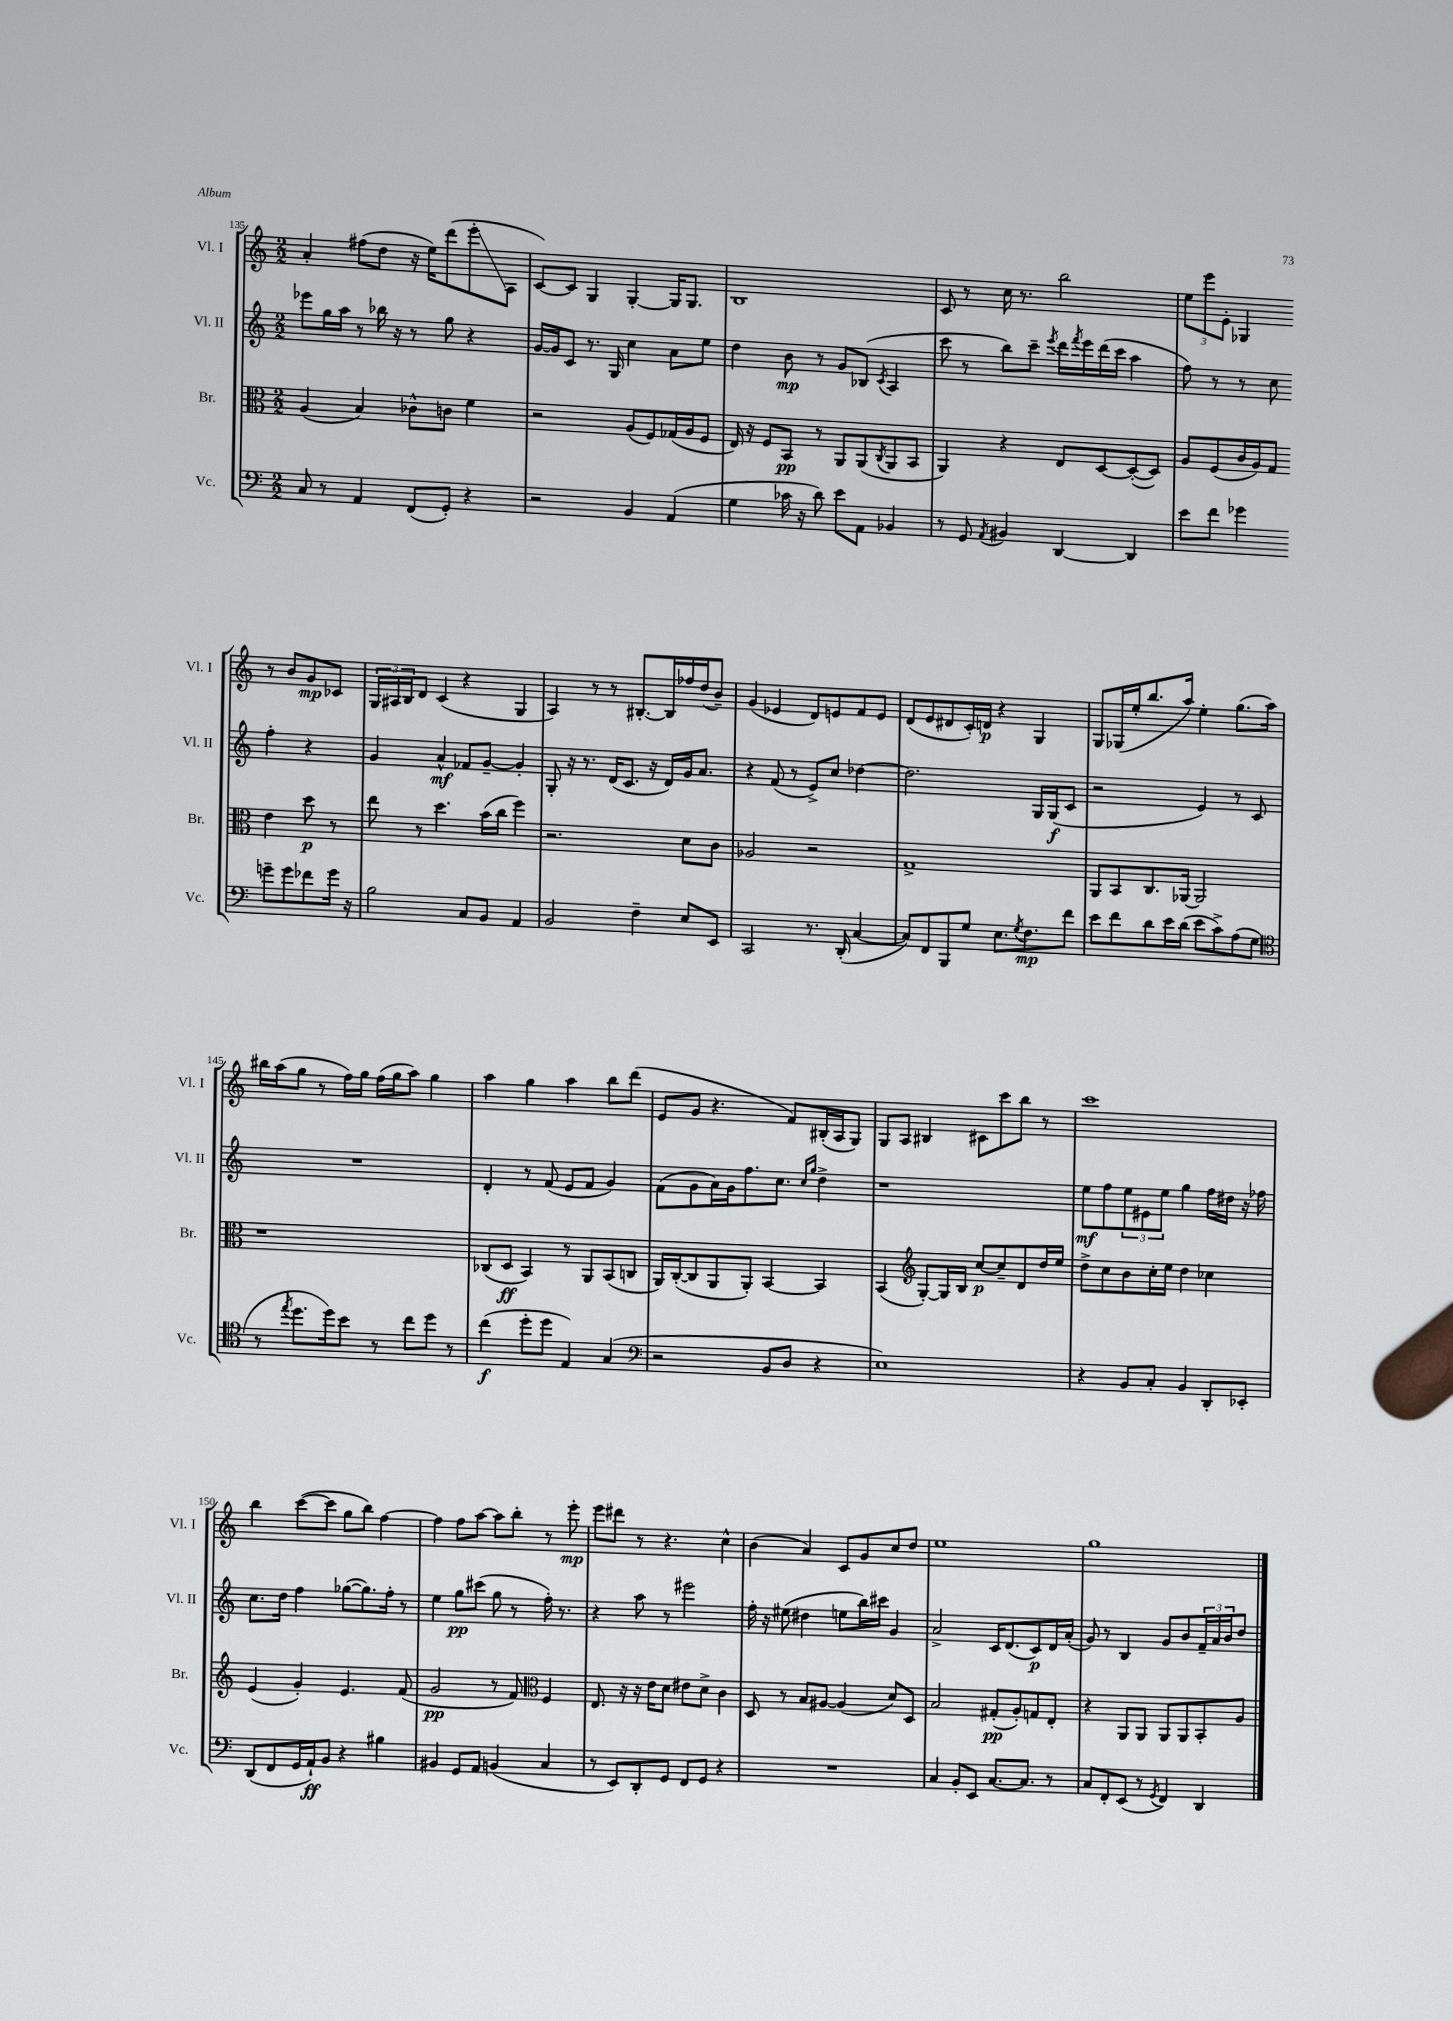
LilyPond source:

<<
\new StaffGroup <<
\new Staff = "s0" \with { instrumentName = "Vl. I" shortInstrumentName = "Vl. I" } {
    \clef treble \key c \major \numericTimeSignature \time 2/2
    a'4-. fis''8( d''8 r16 e''16) d'''8( e'''8-.\glissando a8 |
    c'8~) c'8 g4 g4~-. g16 g8. |
    b1 |
    c'8 r8 c''16 r8. b''2 |
    \tuplet 3/2 { e''8 e'''8 e'8-. } ges4 r8 b'8 g'8\mp ces'8 |
    \tuplet 3/2 { g16 ais16 b16 } d'8 c'4( r4 g4 |
    a4) r8 r8 bis8.~-. bis16 fes''16 d''16( b'8--) |
    g'4( ees'4 d'8) e'8 f'8 e'8 |
    d'8( e'8 dis'8 c'16-.) d'16\p r4 g4 |
    g8 ges16( e''16-. b''8. a''16) e''4-. g''8.( a''16) |
    bis''16 a''16( g''8 r8 f''16) g''16 f''16( g''16 a''8) g''4 |
    a''4 g''4 a''4 b''8 d'''8( |
    e'8 g'8 r4. f'8) bis16-.( a16 g8) |
    g8 a8 bis4 cis'8 c'''8 b''8 r8 |
    c'''1 |
    b''4 c'''8~( c'''8 g''8 b''8) f''4~ |
    f''4 f''8 a''8~ a''8 b''8-. r8 e'''8-.\mp |
    e'''8 dis'''8 r8 r4. c''4-^ |
    b'4( a'4) c'8 g'8 c''8 d''8 |
    e''1 |
    g''1 \bar "|." |
}
\new Staff = "s1" \with { instrumentName = "Vl. II" shortInstrumentName = "Vl. II" } {
    \clef treble \key c \major \numericTimeSignature \time 2/2
    ees'''8 g''16 a''16 r8 bes''16 r16 r8 g''8 r4 |
    g'16~ g'16 c'8 r8. g16 c''4 a'8 e''8 |
    d''4 b'8\mp r8 g'8 bes8( \acciaccatura { c'8 } a4 |
    c'''8 r8 b''8) c'''8-- \acciaccatura { e'''8 } d'''16 \acciaccatura { f'''8 } e'''16 d'''16( c'''16 a''4 |
    f''8) r8 r8 c''8 f''4-. r4 |
    g'4 a'4-^\mf fes'8 g'8~-- g'4-. |
    g8-. r16 r8. d'16( c'8. r16 d'16) g'16 a'8. |
    r4 f'8( r8 e'8->) c''8 des''4~ |
    des''2. g16 g16\f( c'8 |
    r2 e'4) r8 c'8 |
    R1 |
    d'4-. r8 f'8( e'8 f'8 g'4) |
    f'8( g'8 a'16) g'16 f''8. c''8. \grace { c''16 g''16 } d''4-> |
    r1 |
    e''8\mf f''8 \tuplet 3/2 { e''8 eis'8 e''8 } g''4 f''16 dis''16 r16 fes''16 |
    c''8. d''16 f''4 ges''8~( ges''8.) f''16-. r8 |
    e''4 g''8\pp cis'''8( g''8 r8 f''16-.) r8. |
    r4 a''8 r8 eis'''2 |
    f''16-. r16 eis''8( dis''4 e''8 b''16) cis'''16 g'4 |
    a'2-> c'16 d'8.( c'8\p) d'16 a'16-.( |
    g'8) r8 b4 g'8 b'8 \tuplet 3/2 { f'16-- a'16 b'16 } d''8 \bar "|." |
}
\new Staff = "s2" \with { instrumentName = "Br." shortInstrumentName = "Br." } {
    \clef alto \key c \major \numericTimeSignature \time 2/2
    a4( b4) ces'8-^ c'8 f'4 |
    r2 a8( f8) ges16( a16 f8 |
    e16) r16 f8 b,8\pp r8 a,8 a,8( \acciaccatura { c8 } a,8 b,8 |
    a,4) r4 e8 d8~ d8~-.( d8) |
    a8 f8( c'16 a16) g8 e'4 d''8\p r8 |
    e''8 r8 d''4. b'16( c''16 f''4) |
    r2. d'8 c'8 |
    aes2 r2 |
    g1-> |
    a,8 b,8 c8. aes,16~ aes,2 |
    r1 |
    ces8( d8\ff b,4) r8 a,8 b,8( c8 |
    a,16) c16~-.( c8 a,8 a,8-.) b,4~ b,4 |
    b,4( \clef treble g8~-.) g16 b16 c''8~\p c''8-- d'8 d''16 e''16 |
    d''8-> c''8 b'8 c''16-. e''16 d''4 ces''4 |
    e'4( g'4-.) e'4. f'8( |
    g'2\pp r8 f'8) \clef alto f4 |
    e8. r16 r16 e'16 d'8 eis'8 d'8-> c'4 |
    d8 r8 b8 ais8~ ais4( d'8) d8 |
    b2 gis8-.\pp( a8-.) g8 e8-. |
    r4 a,8 a,8 a,8 a,8 b,8-. a8 \bar "|." |
}
\new Staff = "s3" \with { instrumentName = "Vc." shortInstrumentName = "Vc." } {
    \clef bass \key c \major \numericTimeSignature \time 2/2
    c8 r8 a,4 f,8( g,8-.) r4 |
    r2 b,4 a,4( |
    g4 ces'16 r16 d'8) e'8 a,8 bes,4 |
    r8 g,8 \acciaccatura { a,8 } bis,4 d,4~ d,4 |
    e'8 f'8 ges'4 g'8-- g'8 fes'8 g'16 r16 |
    b2 c8 b,8 a,4 |
    b,2 f4-- e8 e,8 |
    c,2 r8. d,16-.( c4~ |
    c8) f,8 b,,8 g8 e8. \acciaccatura { g8 } f8.\mp f'8 |
    e'8 f'8 d'8 e'16 d'16( e'8 c'8->) a8( g8 |
    \clef tenor r8 \acciaccatura { e''8 } d''8. d''16) b'8 r8 c''8 d''8 r8 |
    c''4\f( d''8-. d''8 e4) g4( |
    \clef bass r2 b,8 d8 r4 |
    e1) |
    r4 b,8 c8-. b,4 d,8-. ees,8-. |
    d,8( f,8 g,16 a,16-!\ff) b,8 r4 bis4 |
    bis,4 g,8 a,8 b,4( c4 |
    r8 e,8) d,8-. g,8 f,8 g,8 r4 |
    R1 |
    c4 b,8-. e,8 c8.~ c8. r8 |
    c8 f,8-. e,8( r8 \acciaccatura { g,8 } f,4) d,4 \bar "|." |
}
>>
>>
\layout { \context { \Score currentBarNumber = #135 } }
